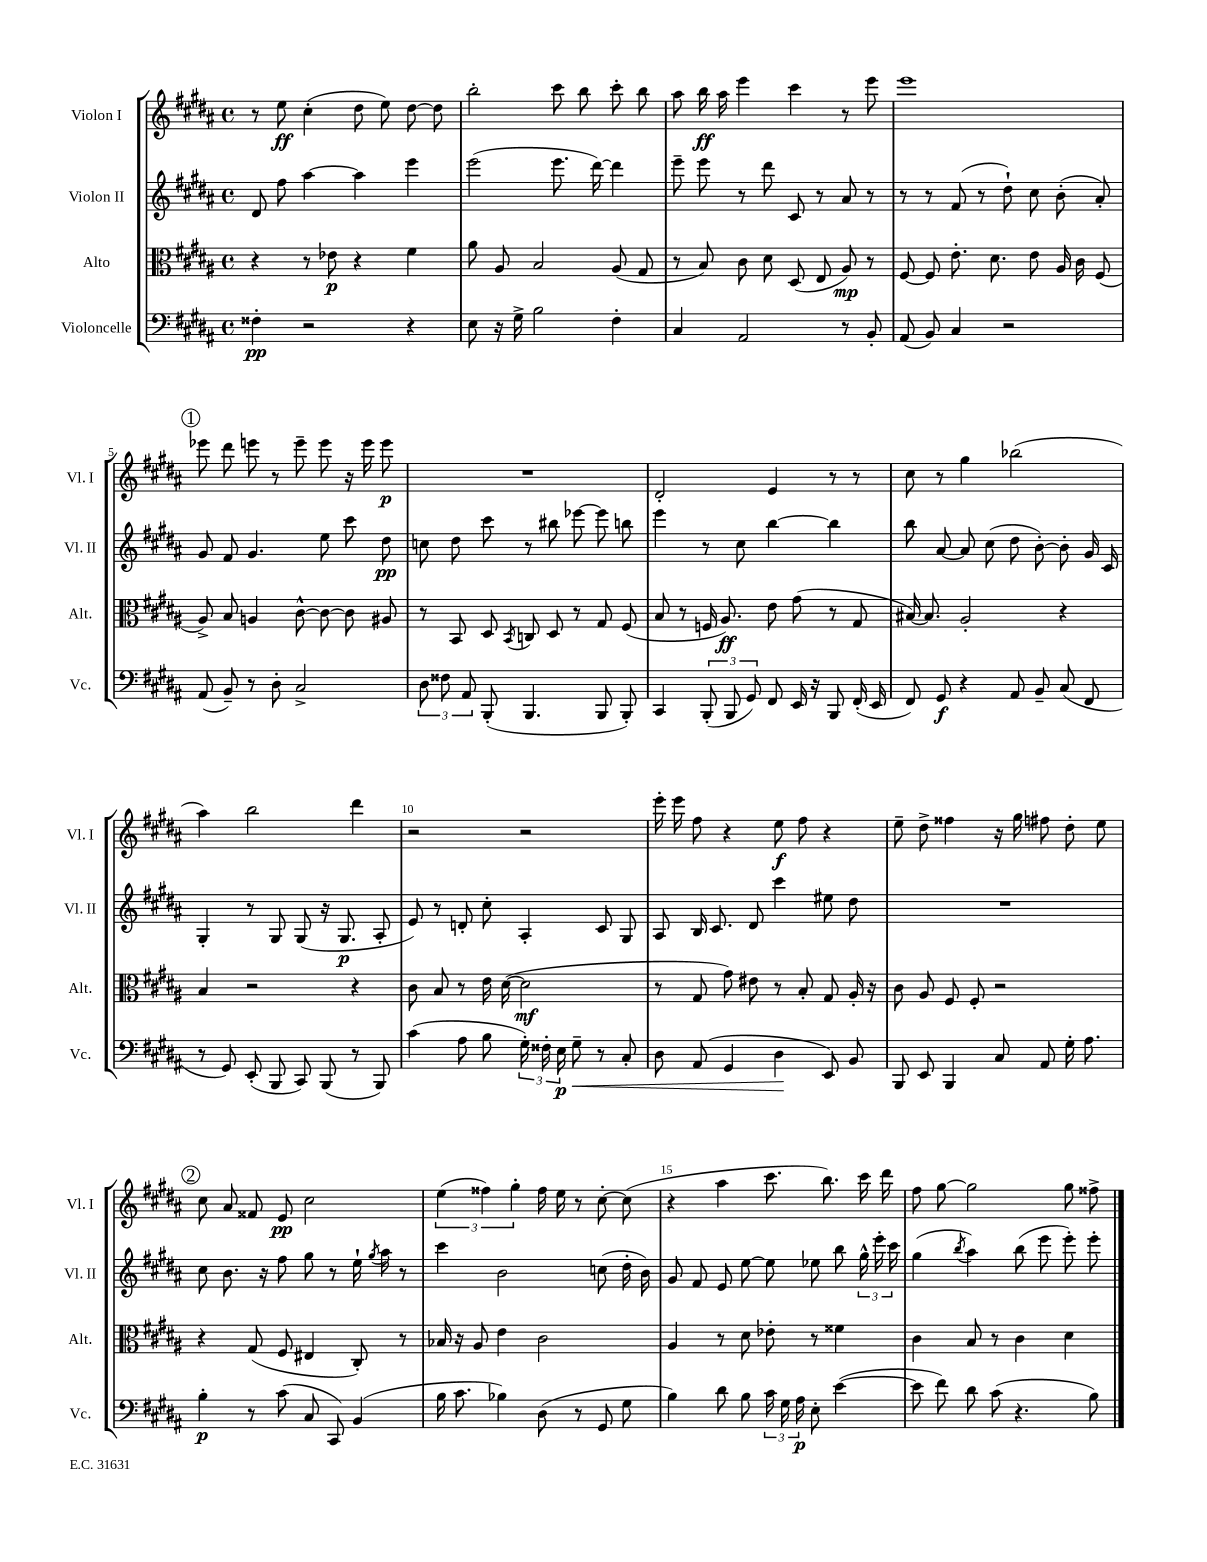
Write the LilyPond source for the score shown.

<<
\new StaffGroup <<
\new Staff = "s0" \with { instrumentName = "Violon I" shortInstrumentName = "Vl. I" } {
    \clef treble \key b \major \defaultTimeSignature \time 4/4
    \autoBeamOff r8 e''8\ff cis''4-.( dis''8 e''8) dis''8~ dis''8 |
    b''2-. cis'''8 b''8 cis'''8-. b''8 |
    ais''8 b''16\ff ais''16 e'''4 cis'''4 r8 e'''8 |
    e'''1 |
    \mark \markup { \circle "1" } ees'''8 dis'''8 e'''8 r8 e'''8-- e'''8 r16 e'''16 e'''8\p |
    R1 |
    dis'2-. e'4 r8 r8 |
    cis''8 r8 gis''4 bes''2( |
    ais''4) b''2 dis'''4 |
    r2 r2 |
    e'''16-. e'''16 fis''8 r4 e''8\f fis''8 r4 |
    e''8-- dis''8-> fisis''4 r16 gis''16 fis''8 dis''8-. e''8 |
    \mark \markup { \circle "2" } cis''8 ais'8 fisis'8 e'8\pp cis''2 |
    \tuplet 3/2 { e''4( fisis''4) gis''4-. } fisis''16 e''16 r8 cis''8~-. cis''8( |
    r4 ais''4 cis'''8. b''8.) cis'''16 dis'''16 |
    fis''8 gis''8~ gis''2 gis''8 fisis''8-> \bar "|." |
}
\new Staff = "s1" \with { instrumentName = "Violon II" shortInstrumentName = "Vl. II" } {
    \clef treble \key b \major \defaultTimeSignature \time 4/4
    \autoBeamOff dis'8 fis''8 ais''4~ ais''4 e'''4 |
    e'''2( e'''8. dis'''16~) dis'''4 |
    e'''8-- e'''8 r8 dis'''8 cis'8 r8 ais'8 r8 |
    r8 r8 fis'8( r8 dis''8-!) cis''8 b'8-.( ais'8-.) |
    \mark \markup { \circle "1" } gis'8 fis'8 gis'4. e''8 cis'''8 dis''8\pp |
    c''8 dis''8 cis'''8 r8 bis''8 ees'''8~ ees'''8 b''8 |
    e'''4 r8 cis''8 b''4~ b''4 |
    b''8 ais'8~ ais'8 cis''8( dis''8 b'8~-.) b'8-. gis'16 cis'16 |
    gis4-. r8 gis8 gis8( r16 gis8.\p ais8-. |
    e'8) r8 d'8-. cis''8-. ais4-. cis'8 gis8 |
    ais8 b16 cis'8. dis'8 cis'''4 eis''8 dis''8 |
    R1 |
    \mark \markup { \circle "2" } cis''8 b'8. r16 fis''8 gis''8 r8 e''16-! \acciaccatura { gis''8 } ais''16 r8 |
    cis'''4 b'2 c''8( dis''16-. b'16) |
    gis'8 fis'8 e'8 e''8~ e''8 ees''8 b''8 \tuplet 3/2 { gis''16-^ e'''16-. cis'''16 } |
    gis''4( \acciaccatura { b''8 } ais''4) b''8( e'''8 e'''8-.) e'''8-. \bar "|." |
}
\new Staff = "s2" \with { instrumentName = "Alto" shortInstrumentName = "Alt." } {
    \clef alto \key b \major \defaultTimeSignature \time 4/4
    \autoBeamOff r4 r8 ees'8\p r4 fis'4 |
    ais'8 ais8 b2 ais8( gis8 |
    r8 b8) cis'8 dis'8 dis8( e8 ais8\mp) r8 |
    fis8~ fis8 e'8.-. dis'8. e'8 ais16 cis'16 fis8( |
    \mark \markup { \circle "1" } ais8->) b8 a4 cis'8~-^ cis'8~ cis'8 ais8 |
    r8 b,8 dis8 \acciaccatura { b,8 } c8 dis8 r8 gis8 fis8( |
    b8 r8 f16 ais8.\ff) e'8 gis'8( r8 gis8 |
    bis16~) bis8. ais2-. r4 |
    b4 r2 r4 |
    cis'8 b8 r8 e'16 dis'16~( dis'2\mf |
    r8 gis8 gis'8) eis'8 r8 b8-. gis8 ais16-. r16 |
    cis'8 ais8 fis8 fis8-. r2 |
    \mark \markup { \circle "2" } r4 gis8( fis8 eis4 cis8-.) r8 |
    bes16 r16 ais8 e'4 cis'2 |
    ais4 r8 dis'8 ees'8-. r8 fisis'4 |
    cis'4 b8 r8 cis'4 dis'4 \bar "|." |
}
\new Staff = "s3" \with { instrumentName = "Violoncelle" shortInstrumentName = "Vc." } {
    \clef bass \key b \major \defaultTimeSignature \time 4/4
    \autoBeamOff fisis4-.\pp r2 r4 |
    e8 r16 gis16-> b2 fis4-. |
    cis4 ais,2 r8 b,8-. |
    ais,8( b,8) cis4 r2 |
    \mark \markup { \circle "1" } ais,8( b,8--) r8 dis8-. cis2-> |
    \tuplet 3/2 { dis8 fisis8 ais,8 } b,,8-.( b,,4. b,,8 b,,8-.) |
    cis,4 \tuplet 3/2 { b,,8-.( b,,8 gis,8) } fis,8 e,16 r16 b,,8 fis,16-.( e,16 |
    fis,8) gis,8\f r4 ais,8 b,8-- cis8( fis,8 |
    r8 gis,8) e,8-.( b,,8 cis,8) b,,8( r8 b,,8) |
    cis'4( ais8 b8 \tuplet 3/2 { gis16-.) fisis16-. e16\p } gis8--\< r8 cis8-. |
    dis8 ais,8( gis,4 dis4\! e,8) b,8 |
    b,,8 e,8 b,,4 cis8 ais,8 gis16-. ais8. |
    \mark \markup { \circle "2" } b4-.\p r8 cis'8( cis8 cis,8) b,4( |
    b16 cis'8. bes4) dis8( r8 gis,8 gis8 |
    b4) dis'8 b8 \tuplet 3/2 { cis'16 gis16 ais16\p } e8-. e'4~( |
    e'8 fis'8) dis'8 cis'8( r4. b8) \bar "|." |
}
>>
>>
\layout { \context { \Score \override BarNumber.break-visibility = ##(#f #t #t) barNumberVisibility = #(every-nth-bar-number-visible 5) } }
